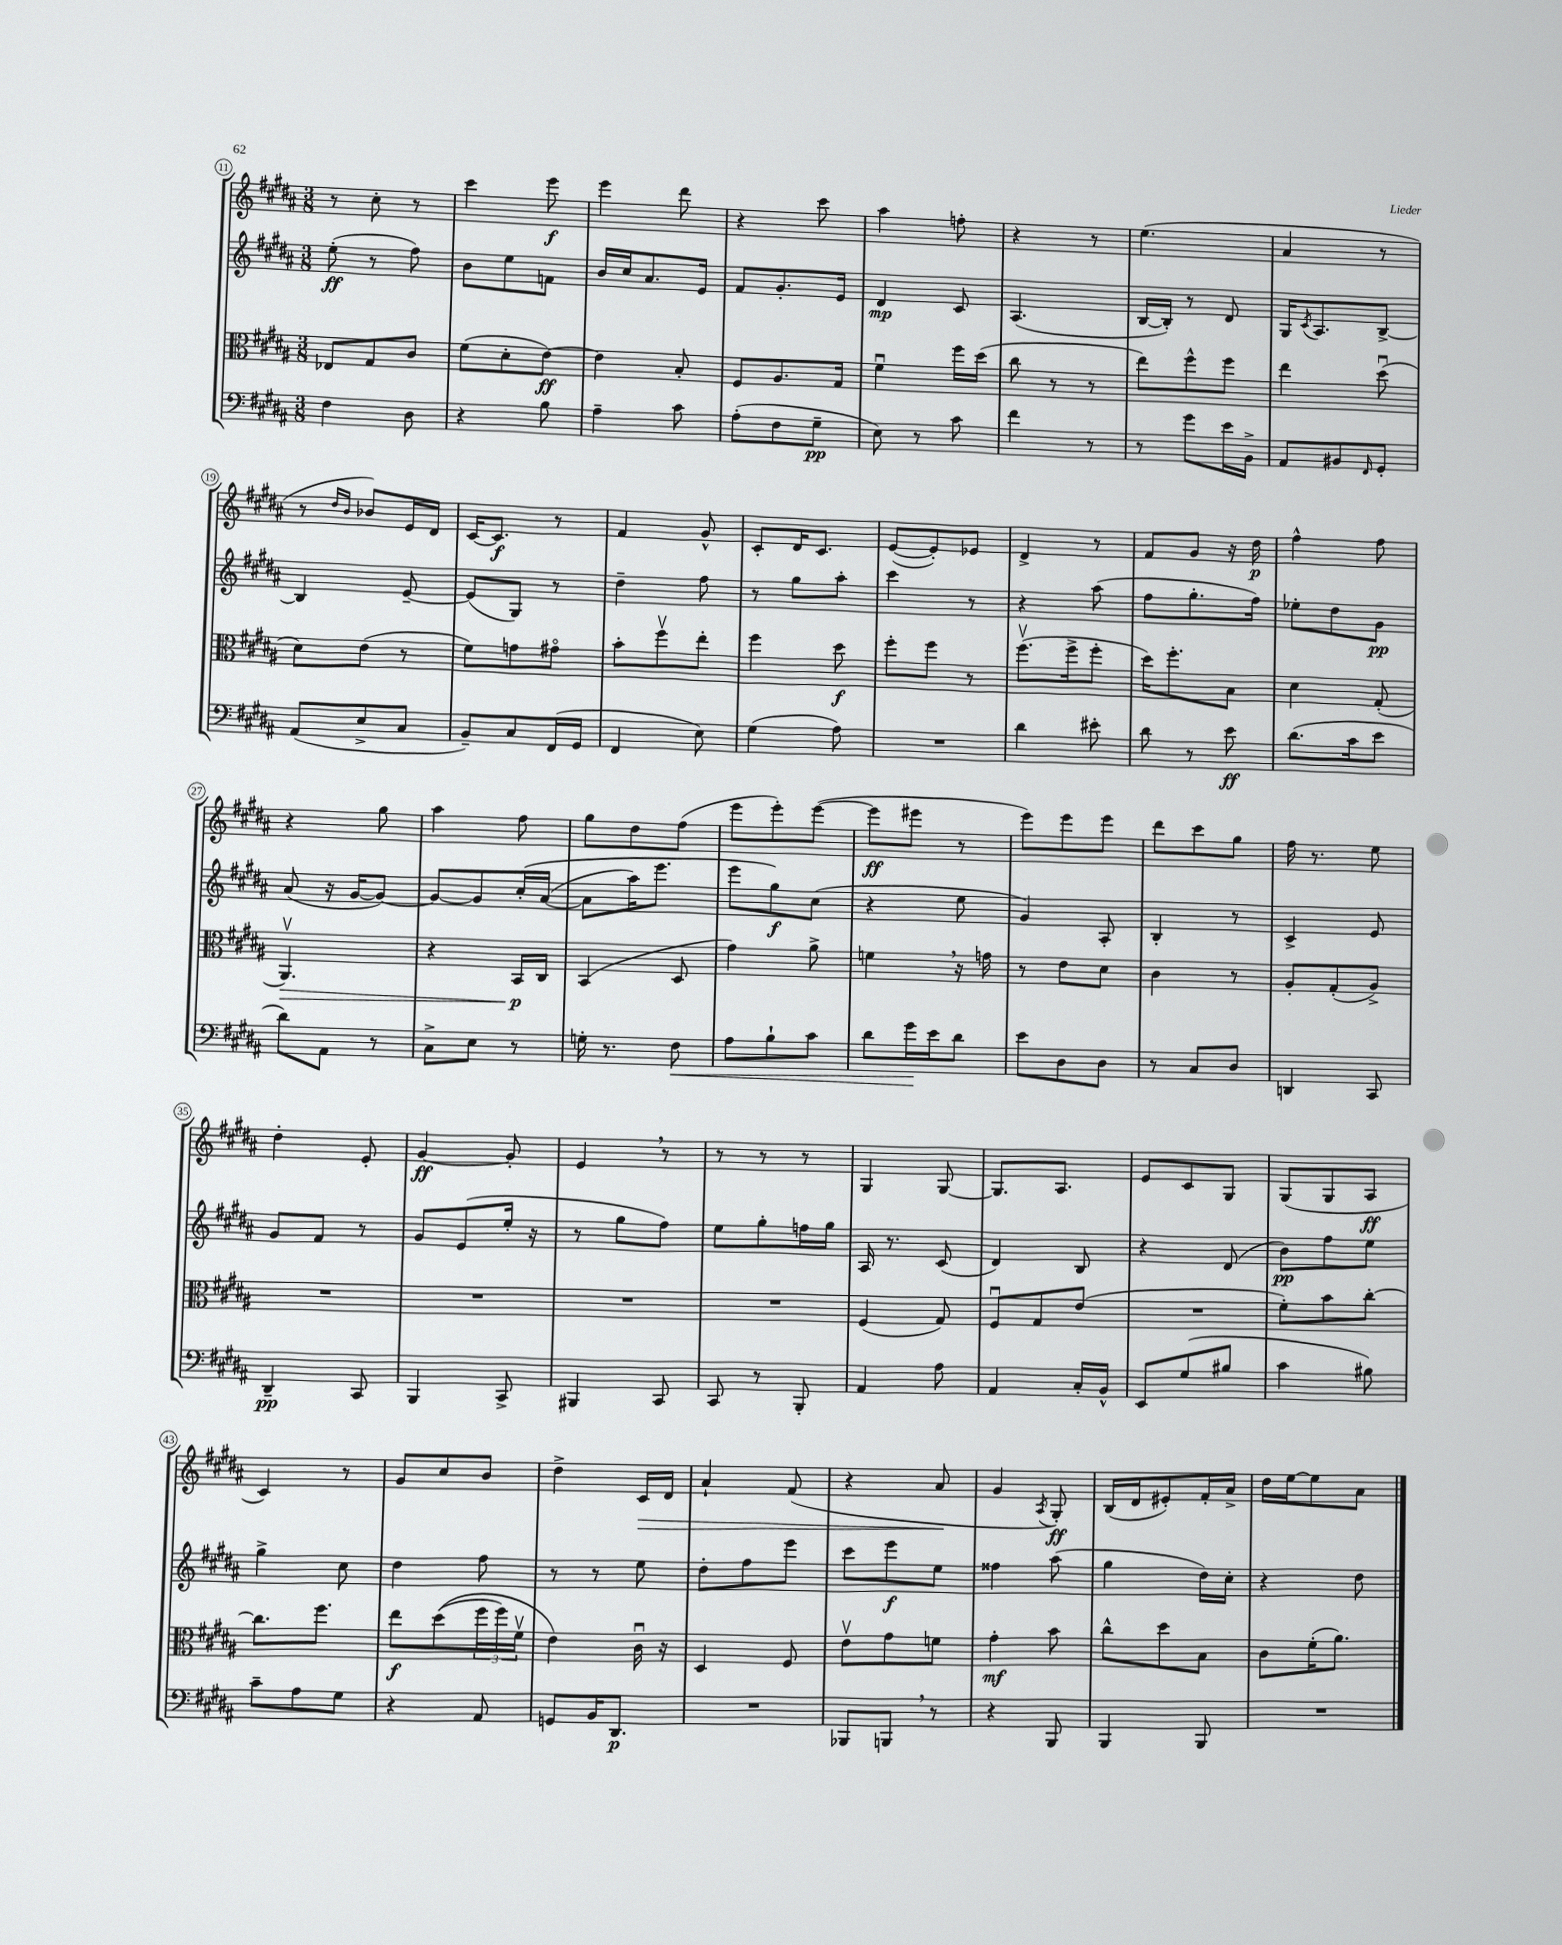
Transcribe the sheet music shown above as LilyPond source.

<<
\new StaffGroup <<
\new Staff = "s0" {
    \clef treble \key b \major \numericTimeSignature \time 3/8
    r8 cis''8-. r8 |
    cis'''4 e'''8\f |
    e'''4 dis'''8 |
    r4 cis'''8 |
    ais''4 f''8-. |
    r4 r8 |
    e''4.( |
    ais'4 r8 |
    r8 \grace { dis''16 b'16 } bes'8) e'16 dis'16 |
    cis'16~ cis'8.\f r8 |
    fis'4 gis'8-^ |
    cis'8-. dis'16 cis'8. |
    e'8~( e'8-.) ees'8 |
    dis'4-> r8 |
    fis'8 gis'8 r16 dis''16\p |
    fis''4-^ fis''8 |
    r4 gis''8 |
    ais''4 fis''8 |
    gis''8 dis''8 fis''8( |
    e'''8 e'''8-.) e'''8~( |
    e'''8\ff eis'''8 r8 |
    e'''8) e'''8 e'''8 |
    dis'''8 cis'''8 gis''8 |
    fis''16 r8. e''8 |
    dis''4-. e'8-. |
    gis'4~\ff gis'8-. |
    e'4 \breathe r8 |
    r8 r8 r8 |
    gis4 gis8~ |
    gis8. ais8. |
    e'8 cis'8 gis8 |
    gis8( gis8 ais8\ff |
    cis'4) r8 |
    gis'8 cis''8 b'8 |
    dis''4-> cis'16\> dis'16 |
    ais'4-! fis'8( |
    r4 ais'8\! |
    gis'4 \acciaccatura { ais8 } gis8-.\ff) |
    b16( dis'16 eis'8-.) fis'16-. ais'16-> |
    dis''16 e''16~ e''8 ais'8 \bar "|." |
}
\new Staff = "s1" {
    \clef treble \key b \major \numericTimeSignature \time 3/8
    e''8-.\ff( r8 fis''8) |
    b'8 e''8 f'8 |
    b'16 cis''16 ais'8. e'16 |
    fis'8 gis'8.-. e'16 |
    dis'4\mp cis'8 |
    ais4.( |
    b16~ b16-.) r8 dis'8 |
    gis16 \acciaccatura { cis'8 } ais8. b8~-> |
    b4 e'8~-- |
    e'8( gis8) r8 |
    dis''4-- fis''8 |
    r8 gis''8 ais''8-. |
    cis'''4 r8 |
    r4 ais''8( |
    fis''8 gis''8.-. fis''16) |
    ees''8-. dis''8 gis'8\pp |
    ais'8( r16 gis'16~ gis'8~) |
    gis'8~ gis'8 cis''16-.\( ais'16~( |
    ais'8 ais''16) e'''8. |
    e'''8 gis''8\f\) cis''8( |
    r4 e''8 |
    gis'4) ais8-. |
    b4-. r8 |
    cis'4-> e'8 |
    gis'8 fis'8 r8 |
    gis'8 e'8( e''16-. r16 |
    r8 gis''8 fis''8) |
    e''8 gis''8-. f''16 gis''16 |
    ais16 r8. cis'8( |
    dis'4) b8 |
    r4 dis'8( |
    b'8\pp) fis''8 e''8 |
    gis''4-> cis''8 |
    dis''4 fis''8 |
    r8 r8 e''8 |
    dis''8-. fis''8 e'''8 |
    cis'''8 e'''8\f e''8 |
    fisis''4 ais''8( |
    gis''4 dis''16) cis''16-. |
    r4 dis''8 \bar "|." |
}
\new Staff = "s2" {
    \clef alto \key b \major \numericTimeSignature \time 3/8
    ees8 gis8 cis'8 |
    fis'8( dis'8-. e'8~\ff) |
    e'4 b8-. |
    fis8 ais8. gis16 |
    fis'4\downbow fis''16 dis''16( |
    cis''8 r8 r8 |
    e''8) fis''8-^ fis''8 |
    e''4 dis''8\downbow( |
    dis'8) e'8( r8 |
    fis'8) g'8 gis'8\flageolet |
    b'8-. fis''8\upbow e''8-. |
    fis''4 dis''8\f |
    fis''8-. fis''8 r8 |
    fis''8.\upbow( fis''16-> fis''8-. |
    dis''16) fis''8.-. b8 |
    dis'4 gis8-.( |
    ais,4.\upbow\>) |
    r4 b,16\p\! cis16 |
    b,4( dis8 |
    gis'4) ais'8-> |
    f'4 \breathe r16 g'16 |
    r8 e'8 dis'8 |
    cis'4 r8 |
    ais8-. gis8-.( ais8->) |
    R4. |
    R4. |
    R4. |
    R4. |
    fis4( gis8) |
    fis8\downbow gis8 e'8( |
    R4. |
    fis'8-.) b'8 cis''8~-. |
    cis''8. fis''8. |
    e''8\f dis''8(\( \tuplet 3/2 { fis''16 fis''16) fis'16\upbow } |
    e'4\) cis'16\downbow r16 |
    dis4 fis8 |
    e'8\upbow gis'8 f'8 |
    gis'4-.\mf b'8 |
    cis''8-^ dis''8 b8 |
    cis'8 fis'16-.( ais'8.) \bar "|." |
}
\new Staff = "s3" {
    \clef bass \key b \major \numericTimeSignature \time 3/8
    fis4 dis8 |
    r4 b8 |
    ais4-- cis'8 |
    ais8-.( fis8 gis8--\pp |
    e8) r8 cis'8 |
    fis'4 r8 |
    r8 gis'8 e'16 b,16-> |
    ais,8 bis,8 \grace { fis,16 } gis,8-. |
    ais,8( e8-> cis8 |
    b,8--) cis8 fis,16( gis,16 |
    fis,4 e8) |
    gis4( ais8) |
    R4. |
    dis'4 eis'8-. |
    dis'8 r8 e'8\ff |
    dis'8.( cis'16 e'8 |
    dis'8) ais,8 r8 |
    cis8-> e8 r8 |
    g16-. r8. fis8\< |
    ais8 b8-! cis'8 |
    dis'8 gis'16\! e'16 dis'8 |
    e'8 dis8 dis8 |
    r8 cis8 dis8 |
    d,4 cis,8 |
    dis,4--\pp cis,8 |
    b,,4 cis,8-> |
    bis,,4 cis,8 |
    cis,8 r8 b,,8-. |
    ais,4 ais8 |
    ais,4 cis16-. b,16-^ |
    e,8 gis8( bis8 |
    cis'4 bis8) |
    cis'8-- ais8 gis8 |
    r4 ais,8 |
    g,8 b,16 dis,8.\p |
    R4. |
    bes,,8 b,,8 \breathe r8 |
    r4 b,,8 |
    b,,4 b,,8 |
    R4. \bar "|." |
}
>>
>>
\layout { \context { \Score currentBarNumber = #11 \override BarNumber.stencil = #(make-stencil-circler 0.1 0.3 ly:text-interface::print) } }
